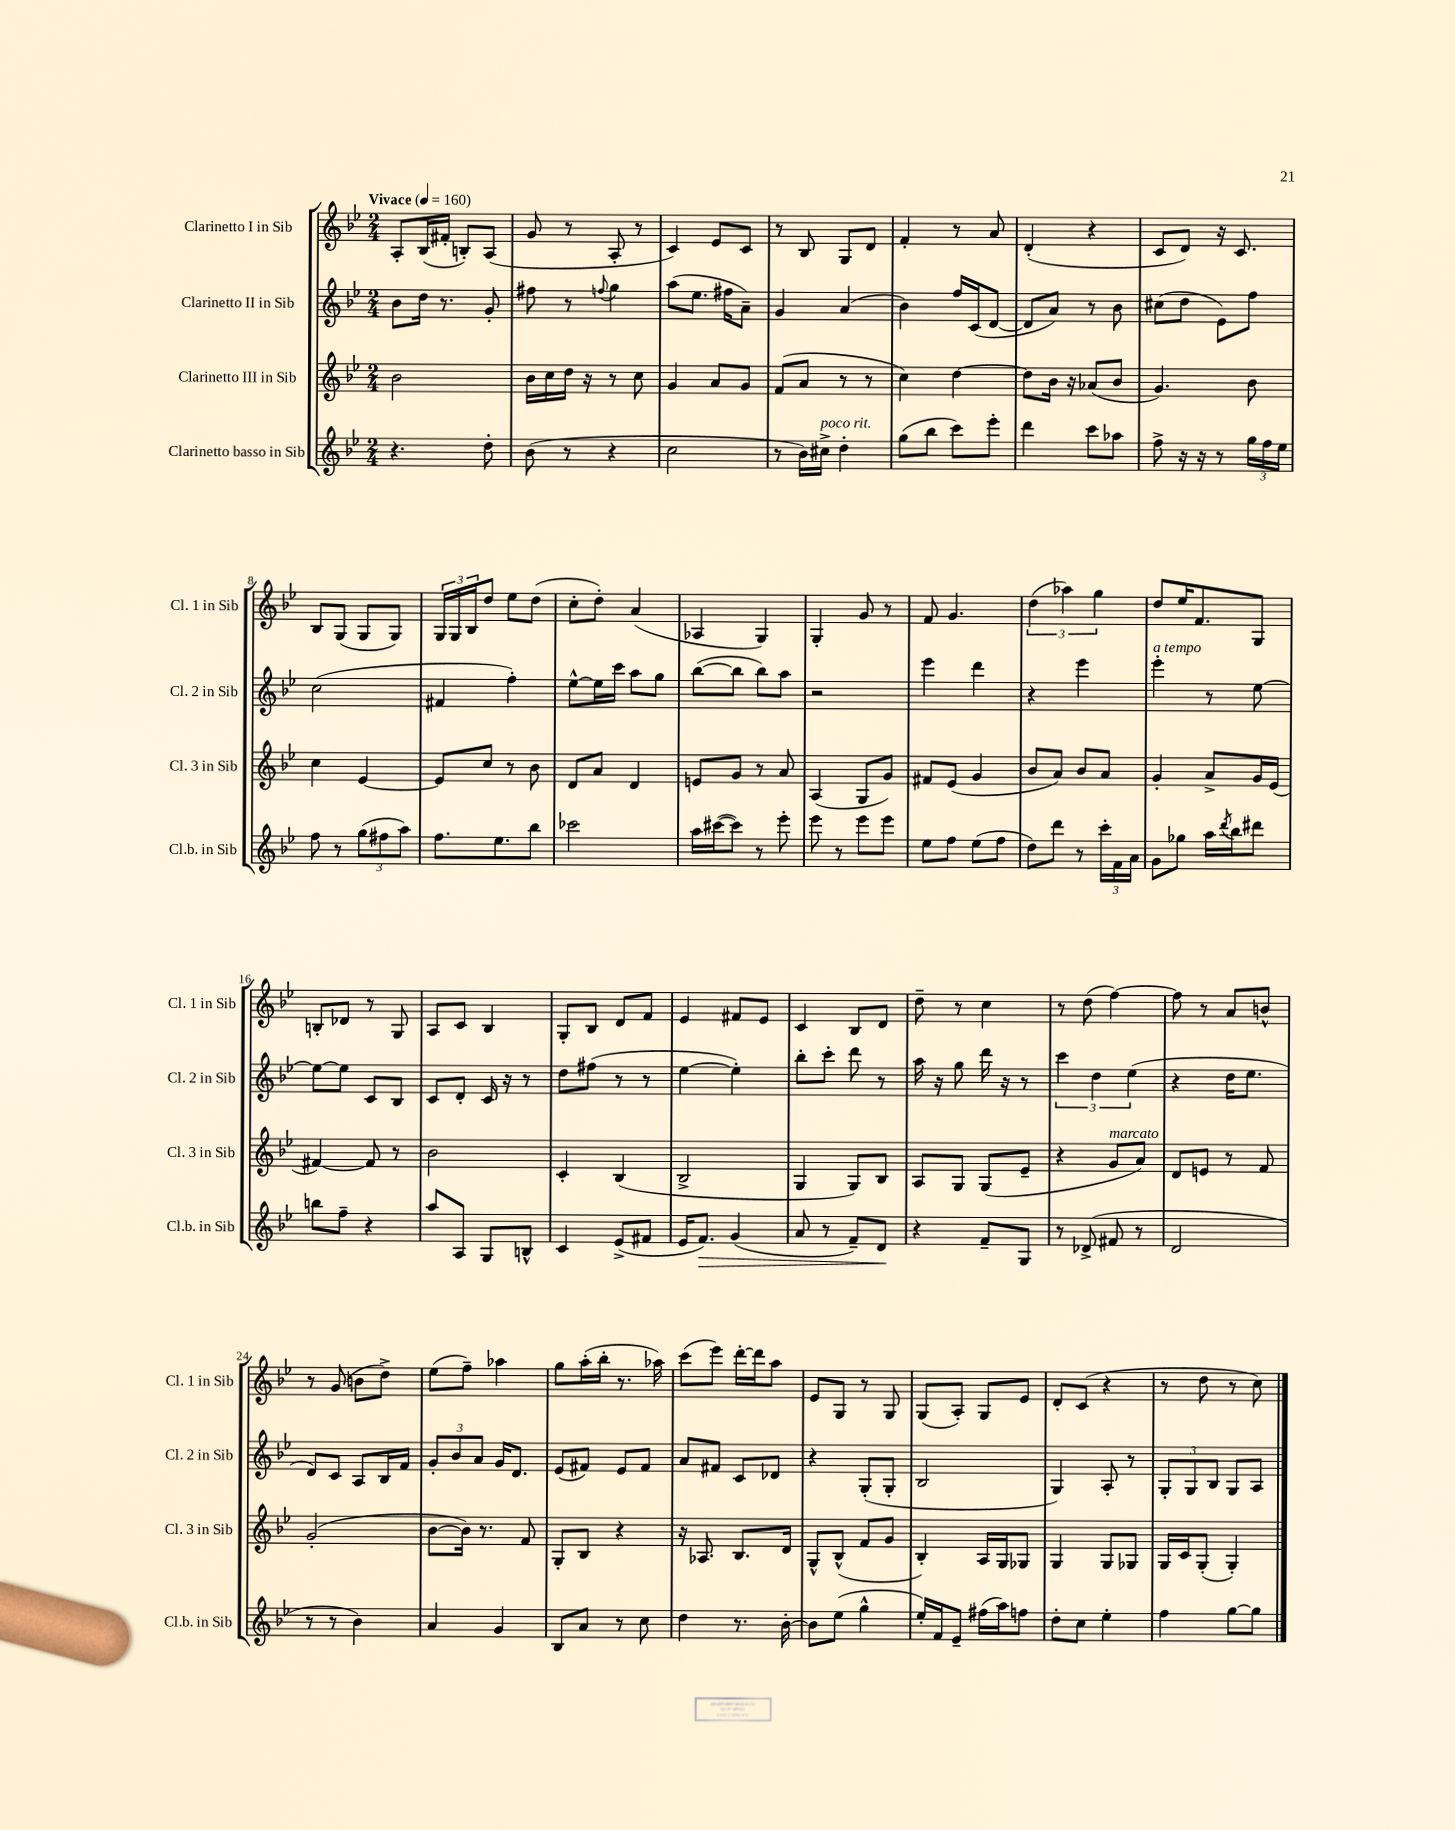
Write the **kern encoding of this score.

**kern	**kern	**kern	**kern
*staff4	*staff3	*staff2	*staff1
*clefG2	*clefG2	*clefG2	*clefG2
*k[b-e-]	*k[b-e-]	*k[b-e-]	*k[b-e-]
*M2/4	*M2/4	*M2/4	*M2/4
*MM160	*MM160	*MM160	*MM160
4.r	2b-\	8b-\L	8A'/L
.	.	16dd\Jk	(16B-/L
.	.	8.r	16f#'/JJ
.	.	.	8B'/L)
8dd'\	.	8g'/	(8A/J
=	=	=	=
(8b-\	16b-\LL	8ff#\	8g/
.	16cc\	.	.
8r	16dd\JJ	8r	8r
.	16r	.	.
.	.	8qqff/	.
4r	8r	4gg\	8A'/
.	8cc\	.	8r
=	=	=	=
2cc\	4g/	(8aa\L	4c/)
.	.	8.ee-\J	.
.	8a/L	.	8e-/L
.	.	16ff#\LK	.
.	8g/J	8a~\J)	8c/J
=	=	=	=
8r	(8f/L	4g/	8r
16b-\LL)	8a/J	.	8B-/
16cc#^\JJ	.	.	.
4dd'\	8r	(4a/	8G/L
.	8r	.	8d/J
=	=	=	=
(8gg\L	4cc\)	4b-\)	4f'/
8bb-\J	.	.	.
8ccc\L)	[4dd\	16ff/LL	8r
.	.	(16c/J	.
8eee-'\J	.	[8d/J	8a/
=	=	=	=
4ddd\	8dd\]L	8d/]L	(4d'/
.	16b-\Jk	8a/J)	.
.	16r	.	.
8ccc\L	(8a-/L	8r	4r
8aa-\J	8b-/J	8b-\	.
=	=	=	=
8ff^\	4.g/)	(8cc#\L	8c/L
16r	.	8dd\J	8d/J)
16r	.	.	.
8r	.	8e-\L)	16r
.	.	.	8.c/
24gg\LL	8b-\	8ff\J	.
24ff\	.	.	.
24ee-\JJ	.	.	.
=	=	=	=
8ff\	4cc\	(2cc\	8B-/L
8r	.	.	(8G/J
(12gg\L	[4e-/	.	8G/L
12ff#\	.	.	.
.	.	.	8G/J)
12aa\J)	.	.	.
=	=	=	=
8.ff\L	8e-/]L	4f#/	24G/LL
.	.	.	24G/
.	.	.	24B-/J
.	8cc/J	.	8dd/J
8.ee-\	.	.	.
.	8r	4ff'\)	8ee-\L
8bb-\J	8b-\	.	(8dd\J
=	=	=	=
2ccc-\	8d/L	[8ee-^^\L	8cc'\L
.	8a/J	16ee-\]L	8dd'\J)
.	.	16ccc\JJ	.
.	4d/	8aa\L	(4a/
.	.	8gg\J	.
=	=	=	=
16aa\LL	8e/L	([8bb-\L	4A-/
([16ccc#\J	.	.	.
8ccc#\]J)	8g/J	8bb-\]J	.
8r	8r	8bb-\L)	4G/)
8eee-'\	8a/	8aa\J	.
=	=	=	=
8eee-\	(4A/	2r	4G'/
8r	.	.	.
8eee-\L	8G/L	.	8g/
8eee-\J	8g/J)	.	8r
=	=	=	=
8ee-\L	8f#/L	4eee-\	8f/
8ff\J	(8e-/J	.	4.g/
(8ee-\L	4g/	4ddd\	.
8ff\J	.	.	.
=	=	=	=
8dd\L)	8b-/L	4r	(6dd\
8ddd\J	8a/J)	.	.
.	.	.	6aa-\)
8r	8b-/L	4eee-\	.
.	.	.	6gg\
24ccc'\LL	8a/J	.	.
24f\	.	.	.
24a\JJ	.	.	.
=	=	=	=
8g\L	4g'/	4eee-'\	8dd/L
8gg-\J	.	.	16ee-/K
.	.	.	8.f/
16aa\LL	8a^/L	8r	.
8qddd/	.	.	.
16bb-\J	.	.	.
8ddd#\J	16g/L	[8ee-\	8G/J
.	(16e-/JJ	.	.
=	=	=	=
8bb\L	[4f#/)	8ee-\_L	8B'/L
8ff~\J	.	8ee-\]J	8d-/J
4r	8f#/]	8c/L	8r
.	8r	8B-/J	8G/
=	=	=	=
8aa/L	2b-\	8c/L	8A/L
8A/J	.	8d'/J	8c/J
8G/L	.	16c/	4B-/
.	.	16r	.
8B^^/J	.	8r	.
=	=	=	=
4c/	4c'/	8dd\L	8G'/L
.	.	(8ff#\J	8B-/J
(8e-^/L	(4B-/	8r	8d/L
8f#/J	.	8r	8f/J
=	=	=	=
16e-/LK	2B-^/	[4ee-\	4e-/
8.f/J)	.	.	.
(4g/	.	4ee-'\])	8f#/L
.	.	.	8e-/J
=	=	=	=
8a/	4G/	8bb-'\L	4c/
8r	.	8ccc'\J	.
8f~/L)	8G/L)	8ddd\	8B-/L
8d/J	8B-/J	8r	8d/J
=	=	=	=
4r	8A/L	16aa\	8dd~\
.	.	16r	.
.	8G/J	8gg\	8r
8f~/L	(8G/L	16ddd\	4cc\
.	.	16r	.
8G/J	8e-~/J	8r	.
=	=	=	=
8r	4r	6ccc\	8r
(8d-^/	.	.	(8dd\
.	.	6dd\	.
8f#/	8g/L	.	[4ff\)
.	.	(6ee-\	.
8r	8a/J)	.	.
=	=	=	=
2d/	8d/L	4r	8ff\]
.	8e/J	.	8r
.	8r	16dd\LK	8a/L
.	.	8.ee-\J	.
.	8f/	.	8b^^/J
=	=	=	=
8r	(2g'/	8d/L)	8r
8r	.	8c/J	(8g/
4b-\)	.	8A/L	8b\L
.	.	16B-/L	8dd^\J)
.	.	16f/JJ	.
=	=	=	=
4a/	[8b-\L	12g'/L	(8ee-\L
.	.	12b-/	.
.	16b-\]Jk)	.	8ff~\J)
.	.	12a/J	.
.	8.r	.	.
4g/	.	16g/LK	4aa-\
.	.	8.d/J	.
.	8f/	.	.
=	=	=	=
8B-/L	8G'/L	(8e-/L	8gg\L
8a/J	8B-/J	8f#/J)	(16aa'\L
.	.	.	16bb-'\JJ
8r	4r	8e-/L	8.r
8cc\	.	8f#/J	.
.	.	.	16aa-\)
=	=	=	=
4dd\	16r	8a/L	(8ccc\L
.	8.A-/	.	.
.	.	8f#/J	8eee-\J)
8.r	8.B-/L	8c/L	[16ddd'\LL
.	.	.	16ddd\]J
.	.	8d-/J	8aa\J
[16b-'\	16d/Jk	.	.
=	=	=	=
8b-\]L	8G^^/L	4r	8e-/L
(8ee-\J	(8B-^^/J	.	8G/J
4gg^^\	8f/L	(8G'/L	8r
.	8g/J	8G'/J	8G/
=	=	=	=
16ee-'/LL)	4B-'/)	2B-/	(8G/L
16f/J	.	.	.
8e-~/J	.	.	8A'/J)
(16ff#\LL	16A/LL	.	8G/L
16aa\J)	16G/J	.	.
8ff\J	8G-/J	.	8e-/J
=	=	=	=
8dd'\L	4G/	4G/)	8d'/L
8cc\J	.	.	(8c/J
4ee-'\	8G/L	8A'/	4r
.	8G-/J	8r	.
=	=	=	=
4ff\	16G/LL	12G'/L	8r
.	16c/J	.	.
.	.	12G/	.
.	(8G'/J	.	8dd\
.	.	12B-/J	.
[8gg\L	4G'/)	8G/L	8r
8gg\]J	.	8A/J	8cc\)
==	==	==	==
*-	*-	*-	*-
